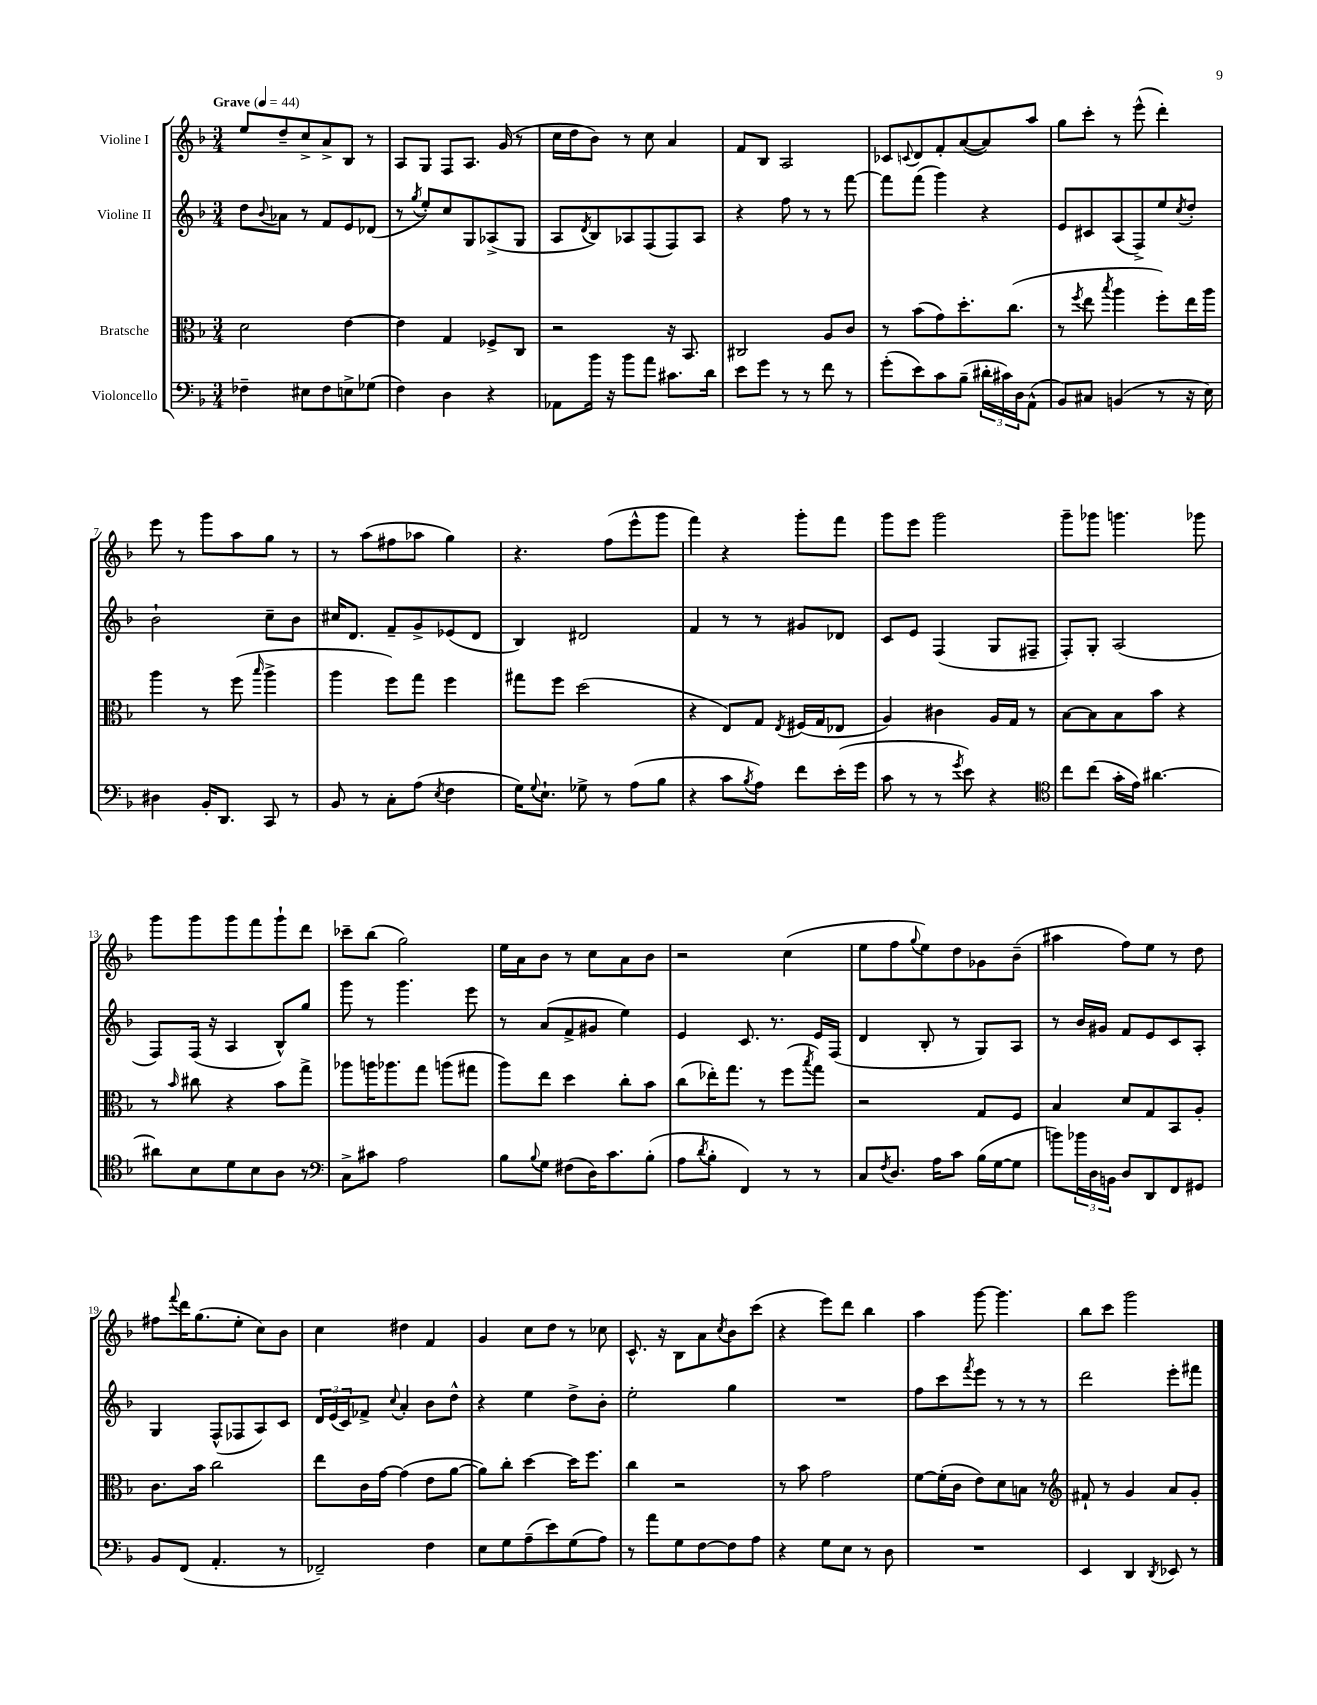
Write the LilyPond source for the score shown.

<<
\new StaffGroup <<
\new Staff = "s0" \with { instrumentName = "Violine I" } {
    \clef treble \key f \major \numericTimeSignature \time 3/4 \tempo "Grave" 4 = 44
    e''8 d''8-- c''8-> a'8-> bes8 r8 |
    a8 g8 f8 a8. g'16( r8 |
    c''16 d''16 bes'8) r8 c''8 a'4 |
    f'8 bes8 a2 |
    ces'8 \appoggiatura { c'8 } d'8 f'8-. a'8~( a'8) a''8 |
    g''8 c'''8-. r8 e'''8-^( d'''4-.) |
    e'''8 r8 g'''8 a''8 g''8 r8 |
    r8 a''8( fis''8 aes''8 g''4) |
    r4. f''8( e'''8-^ g'''8 |
    f'''4) r4 g'''8-. f'''8 |
    g'''8 e'''8 g'''2 |
    g'''8-- ges'''8 g'''4. ges'''8 |
    g'''8 g'''8 g'''8 f'''8 g'''8-! d'''8 |
    ces'''8-- bes''8( g''2) |
    e''16 a'16 bes'8 r8 c''8 a'8 bes'8 |
    r2 c''4( |
    e''8 f''8 \appoggiatura { g''8 } e''8) d''8 ges'8 bes'8--( |
    ais''4 f''8) e''8 r8 d''8 |
    fis''8 \appoggiatura { f'''8 } d'''16 g''8.( e''8-. c''8) bes'8 |
    c''4 dis''4 f'4 |
    g'4 c''8 d''8 r8 ces''8 |
    c'8.-^ r16 bes8 a'8 \acciaccatura { c''8 } bes'8 c'''8( |
    r4 e'''8) d'''8 bes''4 |
    a''4 g'''8~ g'''4. |
    bes''8 c'''8 g'''2 \bar "|." |
}
\new Staff = "s1" \with { instrumentName = "Violine II" } {
    \clef treble \key f \major \numericTimeSignature \time 3/4
    d''8 \appoggiatura { bes'8 } aes'8 r8 f'8 e'8 des'8( |
    r8 \acciaccatura { g''8 } e''8-.) c''8 g8 aes8->( g8 |
    a8 \acciaccatura { d'8 } bes8) aes8 f8( f8) aes8 |
    r4 f''8 r8 r8 f'''8~ |
    f'''8 f'''8( g'''4) r4 |
    e'8 cis'8 a8( f8->) e''8 \acciaccatura { c''8 } d''8-. |
    bes'2-! c''8-- bes'8 |
    cis''16 d'8. f'8-- g'8-> ees'8( d'8 |
    bes4) dis'2 |
    f'4 r8 r8 gis'8 des'8 |
    c'8 e'8 f4( g8 fis8-- |
    f8-.) g8-. a2( |
    f8) f16( r16 a4 bes8-^) g''8 |
    g'''8 r8 g'''4. e'''8 |
    r8 a'8( f'8-> gis'8 e''4) |
    e'4 c'8. r8. e'16 f16( |
    d'4 bes8-. r8 g8) a8 |
    r8 bes'16 gis'16 f'8 e'8 c'8 a8-. |
    g4 f8-^( fes8 a8) c'8 |
    \tuplet 3/2 { d'16 e'16( c'16) } fes'8-> \appoggiatura { c''8 } a'4-. bes'8 d''8-^ |
    r4 e''4 d''8-> bes'8-. |
    e''2-. g''4 |
    R2. |
    f''8 c'''8 \acciaccatura { f'''8 } e'''8 r8 r8 r8 |
    d'''2 e'''8-. fis'''8 \bar "|." |
}
\new Staff = "s2" \with { instrumentName = "Bratsche" } {
    \clef alto \key f \major \numericTimeSignature \time 3/4
    d'2 e'4~ |
    e'4 g4 fes8-> c8 |
    r2 r16 bes,8. |
    cis2 a8 c'8 |
    r8 bes'8( g'8) d''8.-. c''8.( |
    r8 \acciaccatura { f''8 } e''8 \acciaccatura { bes''8 } a''4 f''8-.) e''16 a''16 |
    a''4 r8 f''8( \grace { bes''16 } a''4-> |
    a''4 f''8) g''8 f''4 |
    gis''8 f''8 d''2( |
    r4 e8) g8 \acciaccatura { e8 } fis16( g16 ees8 |
    a4) cis'4 a16 g16 r8 |
    bes8~ bes8 bes8 bes'8 r4 |
    r8 \grace { bes'16 } cis''8 r4 bes'8 g''8-> |
    aes''8 a''16 aes''8. g''8 a''8( gis''8 |
    a''8) e''8 d''4 c''8-. bes'8 |
    c''8( ees''16-.) g''8. r8 f''8( \acciaccatura { bes''8 } g''8) |
    r2 g8 f8 |
    bes4 d'8 g8 bes,8 a8-. |
    c'8. bes'16 c''2 |
    e''8 c'16 g'16~ g'4( e'8 a'8~ |
    a'8) c''8-. d''4~ d''16 f''8. |
    c''4 r2 |
    r8 bes'8 g'2 |
    f'8~ f'16-.( c'16 e'8) d'8 b8 r8 |
    \clef treble fis'8-! r8 g'4 a'8 g'8-. \bar "|." |
}
\new Staff = "s3" \with { instrumentName = "Violoncello" } {
    \clef bass \key f \major \numericTimeSignature \time 3/4
    fes4-- eis8 fes8 e8-> ges8( |
    f4) d4 r4 |
    aes,8 bes'16 r16 bes'8 a'8 cis'8. d'16 |
    e'8 g'8 r8 r8 f'8 r8 |
    g'8-.( e'8) c'8 bes8--( \tuplet 3/2 { dis'16-. cis'16) d16 } a,8-^( |
    bes,8) cis8 b,4( r8 r16 e16) |
    dis4 bes,16-. d,8. c,8 r8 |
    bes,8 r8 c8-. a8( \acciaccatura { e8 } f4 |
    g16) \appoggiatura { g8 } e8.-! ges8-> r8 a8( bes8 |
    r4 c'8 \acciaccatura { bes8 } a8) f'8 e'16-.( g'16 |
    c'8 r8 r8 \acciaccatura { g'8 } e'8) r4 |
    \clef tenor c''8 c''8( g'16-. e'16) ais'4.~ |
    ais'8 bes8 d'8 bes8 a8 r8 |
    \clef bass c8-> cis'8 a2 |
    bes8 \appoggiatura { bes8 } g8 fis8( d16) c'8. bes8-.( |
    a8 \acciaccatura { d'8 } bes8-. f,4) r8 r8 |
    c8 \acciaccatura { f8 } d8. a16 c'8 bes16( g16~ g8 |
    b'8) \tuplet 3/2 { bes'16 d16 b,16 } d8 d,8 f,8 gis,8 |
    bes,8 f,8( a,4.-. r8 |
    fes,2--) f4 |
    e8 g8 a8--( e'8) g8( a8) |
    r8 a'8 g8 f8~ f8 a8 |
    r4 g8 e8 r8 d8 |
    R2. |
    e,4 d,4 \acciaccatura { d,8 } ees,8 r8 \bar "|." |
}
>>
>>
